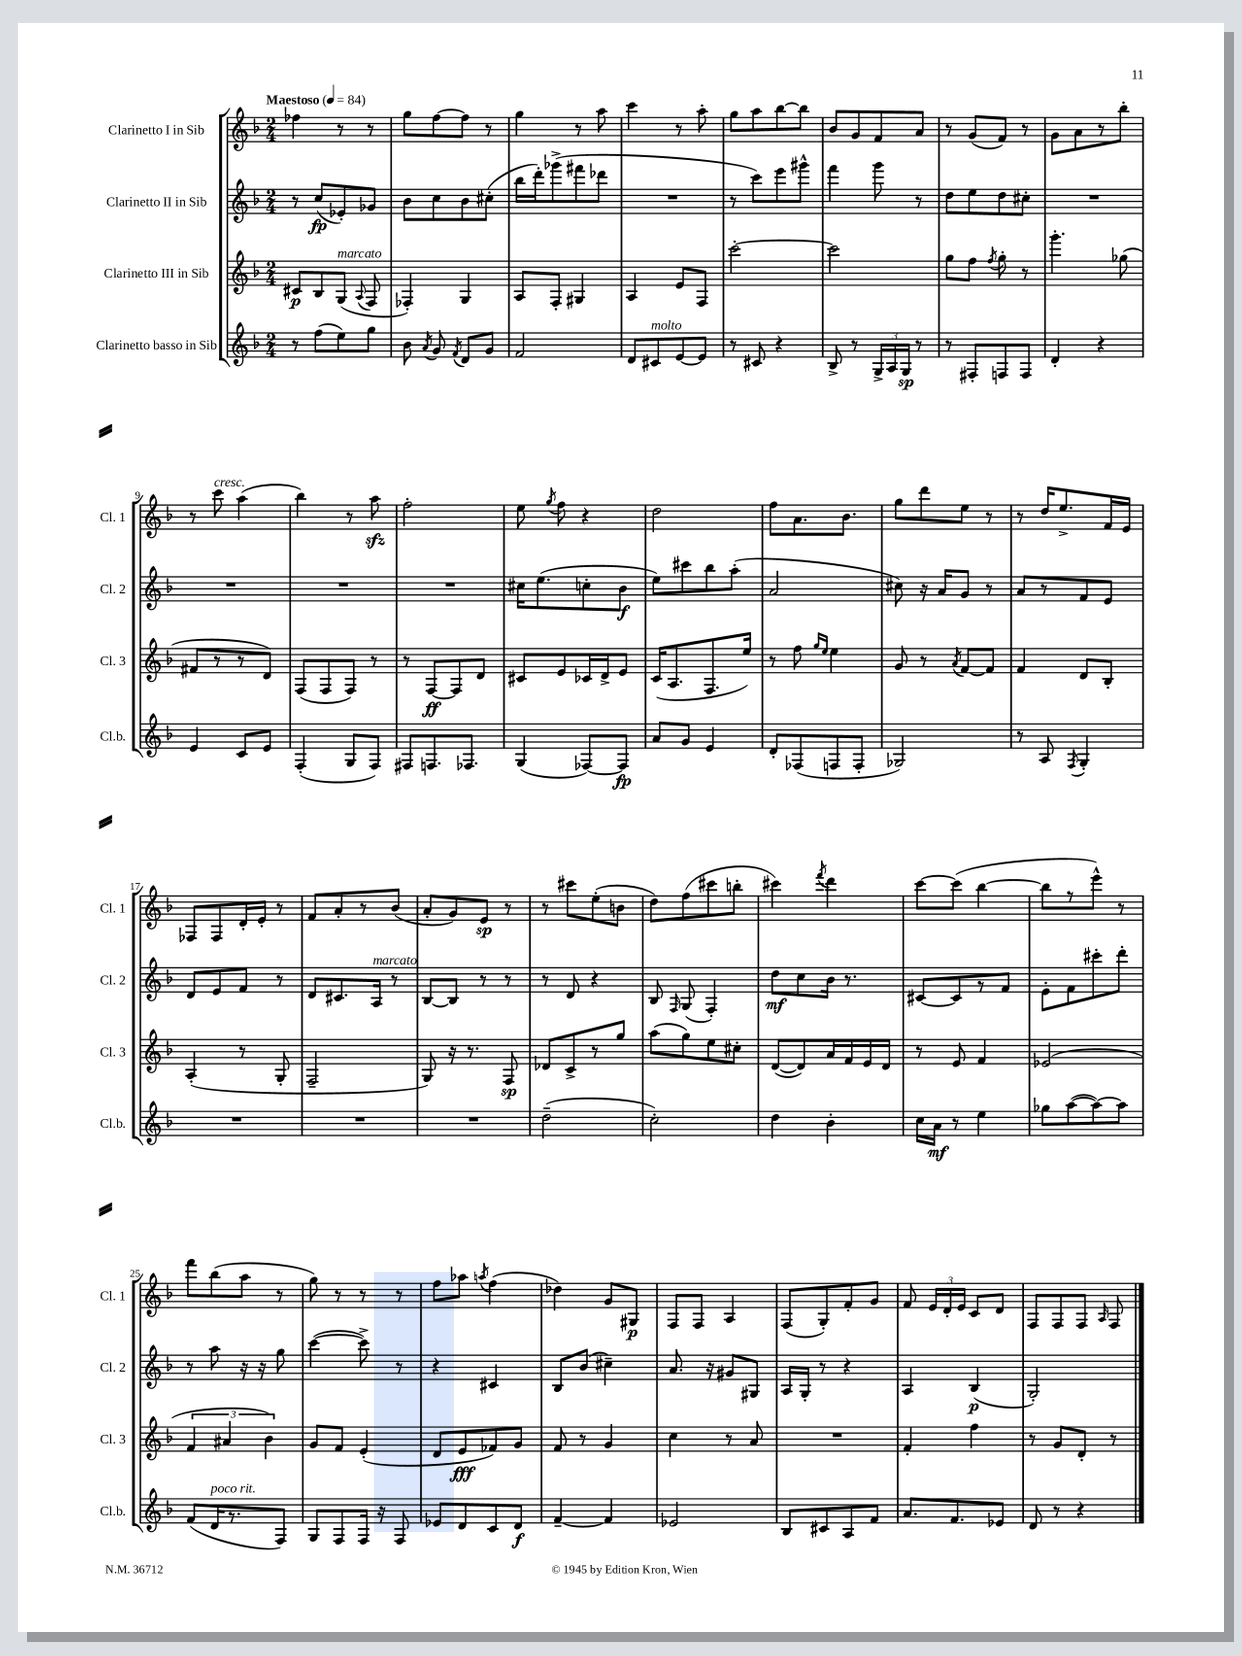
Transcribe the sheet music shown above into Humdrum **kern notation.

**kern	**kern	**kern	**kern
*staff4	*staff3	*staff2	*staff1
*clefG2	*clefG2	*clefG2	*clefG2
*k[b-]	*k[b-]	*k[b-]	*k[b-]
*M2/4	*M2/4	*M2/4	*M2/4
*MM84	*MM84	*MM84	*MM84
8r	8c#	8r	4ff-
(8ff	8B-	(8cc	.
8ee)	(8G	8e-')	8r
.	8qqA	.	.
8gg	8F	8g-	8r
=	=	=	=
8b-	4F-')	8b-	8gg
8qa	.	.	.
8g	.	8cc	[8ff
8qf	.	.	.
8d	4G	8b-	8ff]
8g	.	(8cc#'	8r
=	=	=	=
2f	8A	16bb-	4gg
.	.	16ddd')	.
.	8F'	(8ggg-^	.
.	4G#	8fff#	8r
.	.	8ddd-	8aa
=	=	=	=
8d	4A	2r	4ccc
8c#	.	.	.
[8e	8e	.	8r
8e]	8F	.	8aa'
=	=	=	=
8r	[2ccc'	8r	8gg
8c#	.	8ccc)	8aa
4r	.	8eee	[8bb-
.	.	8ggg#^^	8bb-]
=	=	=	=
8B-^	2ccc]	4fff	8b-
8r	.	.	8g
24G^	.	8ggg	8f
24A	.	.	.
24G	.	.	.
8r	.	8r	8a
=	=	=	=
8r	8gg	8dd	8r
8F#'	8ff	8ee	(8g
.	8qff	.	.
8F	8gg'	8dd	8f)
8F	8r	8cc#'	8r
=	=	=	=
4d'	4.ggg'	2r	8g
.	.	.	8a
4r	.	.	8r
.	(8gg-	.	8bb-'
=	=	=	=
4e	8f#	2r	8r
.	8r	.	8ccc
8c	8r	.	(4aa
8e	8d)	.	.
=	=	=	=
(4F'	(8F	2r	4bb-)
.	8F	.	.
8G	8F)	.	8r
8F)	8r	.	8aa
=	=	=	=
8F#	8r	2r	2ff'
8.F	[8F	.	.
.	8F]	.	.
8.F-	.	.	.
.	8d	.	.
=	=	=	=
(4G	8c#	16cc#	8ee
.	.	(8.ee	.
.	.	.	8qgg
.	8e	.	8ff
[8F-)	16c-	8cc'	4r
.	16d^	.	.
8F-]	8e	8b-	.
=	=	=	=
8a	(16c	8ee)	2dd
.	8.A	.	.
8g	.	8ccc#	.
4e	8.F	8bb-	.
.	.	(8aa'	.
.	16ee)	.	.
=	=	=	=
8d'	8r	2a	8ff
(8F-	8ff	.	8.a
.	16qqgg	.	.
.	16qqee	.	.
8F	4ee	.	.
.	.	.	8.b-
8F'	.	.	.
=	=	=	=
2G-)	8g	8cc#)	8gg
.	8r	16r	8ddd
.	.	16a	.
.	8qa	.	.
.	[8f	8g	8ee
.	8f]	8r	8r
=	=	=	=
8r	4f	8a	8r
8A	.	8r	16dd
.	.	.	8.ee^
8qF	.	.	.
4G'	8d	8f	.
.	8B-'	8e	16f
.	.	.	16e
=	=	=	=
2r	(4A'	8d	8F-
.	.	8e	8F-
.	8r	8f	16d'
.	.	.	16e'
.	8G'	8r	8r
=	=	=	=
2r	2F~	8d	8f
.	.	8.c#	8a'
.	.	.	8r
.	.	16A	.
.	.	8r	(8b-
=	=	=	=
2r	8G)	[8B-	8a'
.	16r	8B-]	8g)
.	8.r	.	.
.	.	8r	8e
.	8F	8r	8r
=	=	=	=
(2dd~	8d-	8r	8r
.	8c^	8d	8ccc#
.	8r	4r	(8ee'
.	8gg	.	8b
=	=	=	=
2cc')	(8aa	8B-	8dd)
.	.	16qqF	.
.	8gg)	(8G	(8ff
.	8ee	4F')	8ccc#
.	8cc#'	.	8bb'
=	=	=	=
4dd	([8d	8dd	4ccc#)
.	8d])	8cc	.
.	.	.	8qfff
4b-'	16a	16b-	4ddd
.	16f	8.r	.
.	16e	.	.
.	16d	.	.
=	=	=	=
16cc	8r	[8c#	[8ccc
16a	.	.	.
8r	8e	8c#]	(8ccc]
4ee	4f	8r	[4bb-
.	.	8f	.
=	=	=	=
8gg-	(2e-	8e'	8bb-]
([8aa	.	8f	8r
8aa_)	.	8ccc#'	8eee^^)
8aa]	.	8ddd'	8r
=	=	=	=
(8f	6f	8r	8fff
16d	.	8aa	(8bb-
.	6a#	.	.
8.r	.	.	.
.	.	16r	8aa
.	.	16r	.
.	6b-)	.	.
8F)	.	8gg	8r
=	=	=	=
8G	8g	([4ccc	8gg)
8F	8f	.	8r
16F	(4e'	8ccc^])	8r
16r	.	.	.
8F	.	8r	8r
=	=	=	=
8e-	8d	4r	8ff
8d	8e	.	8aa-
.	.	.	8qaa
8c	8f-)	4c#	(4ff
8d	8g	.	.
=	=	=	=
[4f~	8f	8B-	4dd-)
.	8r	(8b-	.
4f]	4g	4cc#~)	8g
.	.	.	8G#
=	=	=	=
2e-	4cc	8.a	8F
.	.	.	8F
.	.	16r	.
.	8r	8g#	4A
.	8a	8G#	.
=	=	=	=
8B-	2r	16A	(8F
.	.	16G'	.
8c#	.	8r	8G')
8A	.	4r	8f'
8f	.	.	8g
=	=	=	=
8.a	4f'	4A	8f
.	.	.	24e
.	.	.	24d'
8.f	.	.	.
.	.	.	24e
.	4ff	(4B-	8c
8e-	.	.	8d
=	=	=	=
8d	8r	2G')	8F
8r	8g	.	8F
4r	8d'	.	8F
.	.	.	16qqA
.	8r	.	8F
==	==	==	==
*-	*-	*-	*-
